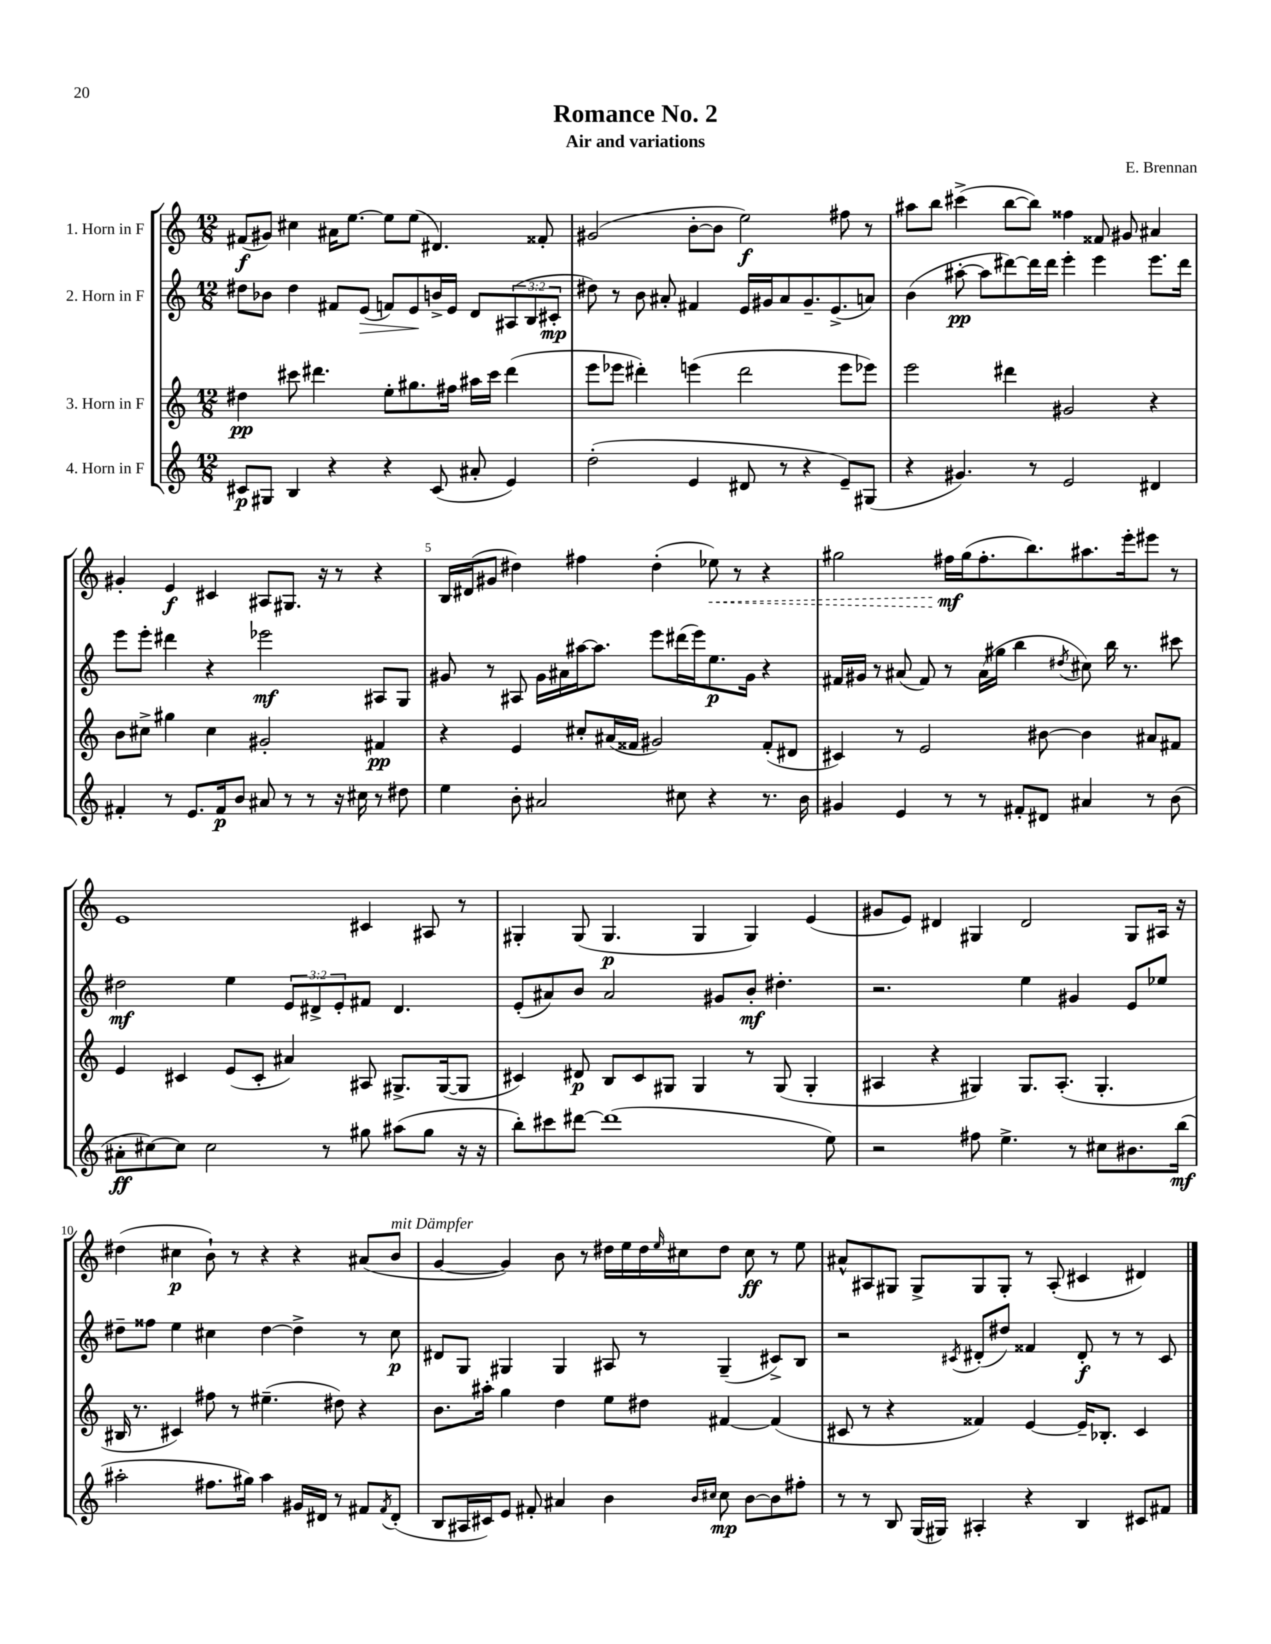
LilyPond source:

\header { title = "Romance No. 2" composer = "E. Brennan" subtitle = "Air and variations" }
<<
\new StaffGroup <<
\new Staff = "s0" \with { instrumentName = "1. Horn in F" } {
    \clef treble \key c \major \numericTimeSignature \time 12/8
    fis'8\f( gis'8) cis''4 ais'16 e''8.~ e''8 e''8( dis'4.) fisis'8-. |
    gis'2( b'8~-. b'8 e''2\f) fis''8 r8 |
    ais''8 b''8 cis'''4->( b''8~ b''8) fisis''4 fisis'8 gis'8 ais'4 |
    gis'4-. e'4\f cis'4 ais8 gis8. r16 r8 r4 |
    b16 dis'16( gis'8 dis''4) fis''4 dis''4-.( \once \override Hairpin.style = #'dashed-line ees''8\<) r8 r4 |
    gis''2 fis''16\mf\! gis''16( fis''8.-. b''8.) ais''8. e'''16-. eis'''8 r8 |
    e'1 cis'4 ais8 r8 |
    gis4-. gis8( gis4.\p gis4 gis4) e'4( |
    gis'8 e'8) dis'4 gis4 dis'2 gis8 ais16 r16 |
    dis''4( cis''4\p b'8-!) r8 r4 r4 ais'8( b'8^\markup { \italic "mit Dämpfer" } |
    g'4~ g'4) b'8 r8 dis''16 e''16 dis''16 \grace { e''16 } cis''16 dis''8 cis''8\ff r8 e''8 |
    ais'8-^ ais8 gis8 gis8-> gis8 gis8-. r8 ais8-.( cis'4 dis'4) \bar "|." |
}
\new Staff = "s1" \with { instrumentName = "2. Horn in F" } {
    \clef treble \key c \major \numericTimeSignature \time 12/8 \override Staff.TupletNumber.text = #tuplet-number::calc-fraction-text
    dis''8 bes'8 dis''4 fis'8 e'8\>( f'8) e'8\! b'16-> e'16 d'8 \tuplet 3/2 { ais8( b8 cis'8-.\mp } |
    dis''8) r8 b'8 ais'8-. fis'4 e'16 gis'16 ais'8 gis'8.-- e'8.->( a'8) |
    b'4( ais''8~-.\pp ais''8 dis'''8~) dis'''16 dis'''16 e'''4-. e'''4 e'''8. dis'''16 |
    e'''8 e'''8-. dis'''4 r4 ees'''2\mf ais8 g8 |
    gis'8 r8 ais8 gis'16 ais'16 ais''16~ ais''8. e'''8 dis'''16( e'''16) e''8.\p gis'16 r4 |
    fis'16 gis'16 r8 ais'8( fis'8) r8 ais'16( gis''16 b''4 \acciaccatura { dis''8 } cis''8) b''16 r8. cis'''8 |
    dis''2\mf e''4 \tuplet 3/2 { e'8 dis'8-> e'8-. } fis'8 dis'4. |
    e'8-.( ais'8) b'8 ais'2 gis'8 b'8-.\mf dis''4.-. |
    r2. e''4 gis'4 e'8 ees''8 |
    dis''8-- fisis''8 e''4 cis''4 dis''4~ dis''4-> r8 cis''8\p |
    dis'8 g8 gis4 gis4 ais8 r8 gis4--( cis'8->) b8 |
    r2 \acciaccatura { cis'8 } dis'8-.( dis''8) fisis'4 dis'8-.\f r8 r8 cis'8 \bar "|." |
}
\new Staff = "s2" \with { instrumentName = "3. Horn in F" } {
    \clef treble \key c \major \numericTimeSignature \time 12/8
    dis''4\pp cis'''8 dis'''4. e''8-. gis''8. fis''16 ais''16 cis'''16 dis'''4( |
    e'''8 ees'''8 dis'''4-.) e'''4( dis'''2 e'''8 ees'''8) |
    e'''2 dis'''4 gis'2 r4 |
    b'8 cis''8-> gis''4 cis''4 gis'2-. fis'4\pp |
    r4 e'4 cis''8-. ais'16( fisis'16 gis'2) fisis'8-.( dis'8 |
    cis'4) r8 e'2 bis'8~ bis'4 ais'8 fis'8 |
    e'4 cis'4 e'8( cis'8-. ais'4) ais8 gis8.-> gis16~( gis8 |
    cis'4) dis'8\p b8 cis'8 gis8 gis4 r8 gis8( gis4-. |
    ais4 r4 gis4) gis8. ais8.-.( gis4.-. |
    bis16 r8. cis'4) fis''8 r8 eis''4.--( dis''8) r4 |
    b'8. ais''16-. g''4 d''4 e''8 dis''8 fis'4~ fis'4( |
    cis'8 r8 r4 fisis'4) e'4~ e'16-- bes8.-. cis'4 \bar "|." |
}
\new Staff = "s3" \with { instrumentName = "4. Horn in F" } {
    \clef treble \key c \major \numericTimeSignature \time 12/8
    cis'8\p gis8 b4 r4 r4 cis'8( ais'8-. e'4) |
    d''2-.( e'4 dis'8 r8 r4 e'8--) gis8( |
    r4 gis'4.) r8 e'2 dis'4 |
    fis'4-. r8 e'8. fis'16\p b'8 ais'8 r8 r8 r16 cis''16 r8 dis''8 |
    e''4 b'8-. ais'2 cis''8 r4 r8. b'16 |
    gis'4 e'4 r8 r8 fis'8-. dis'8 ais'4 r8 b'8( |
    ais'8-.\ff cis''8~) cis''8 cis''2 r8 gis''8 ais''8( gis''8 r16 r16 |
    b''8-.) cis'''8 dis'''8~ dis'''1( e''8) |
    r2 fis''8 e''4.-> r8 cis''8 bis'8. b''16\mf( |
    ais''2-. fis''8. gis''16) ais''4 gis'16 dis'16 r8 fis'8 \acciaccatura { fis'8 } dis'8-.( |
    b8 ais16 cis'16) e'8 fis'8-. ais'4 b'4 \grace { b'16 cis''16 } cis''8\mp b'8~ b'8 fis''8-. |
    r8 r8 b8 g16( gis16) ais4-. r4 b4 cis'8 fis'8 \bar "|." |
}
>>
>>
\layout { \context { \Score \override BarNumber.break-visibility = ##(#f #t #t) barNumberVisibility = #(every-nth-bar-number-visible 5) } }
